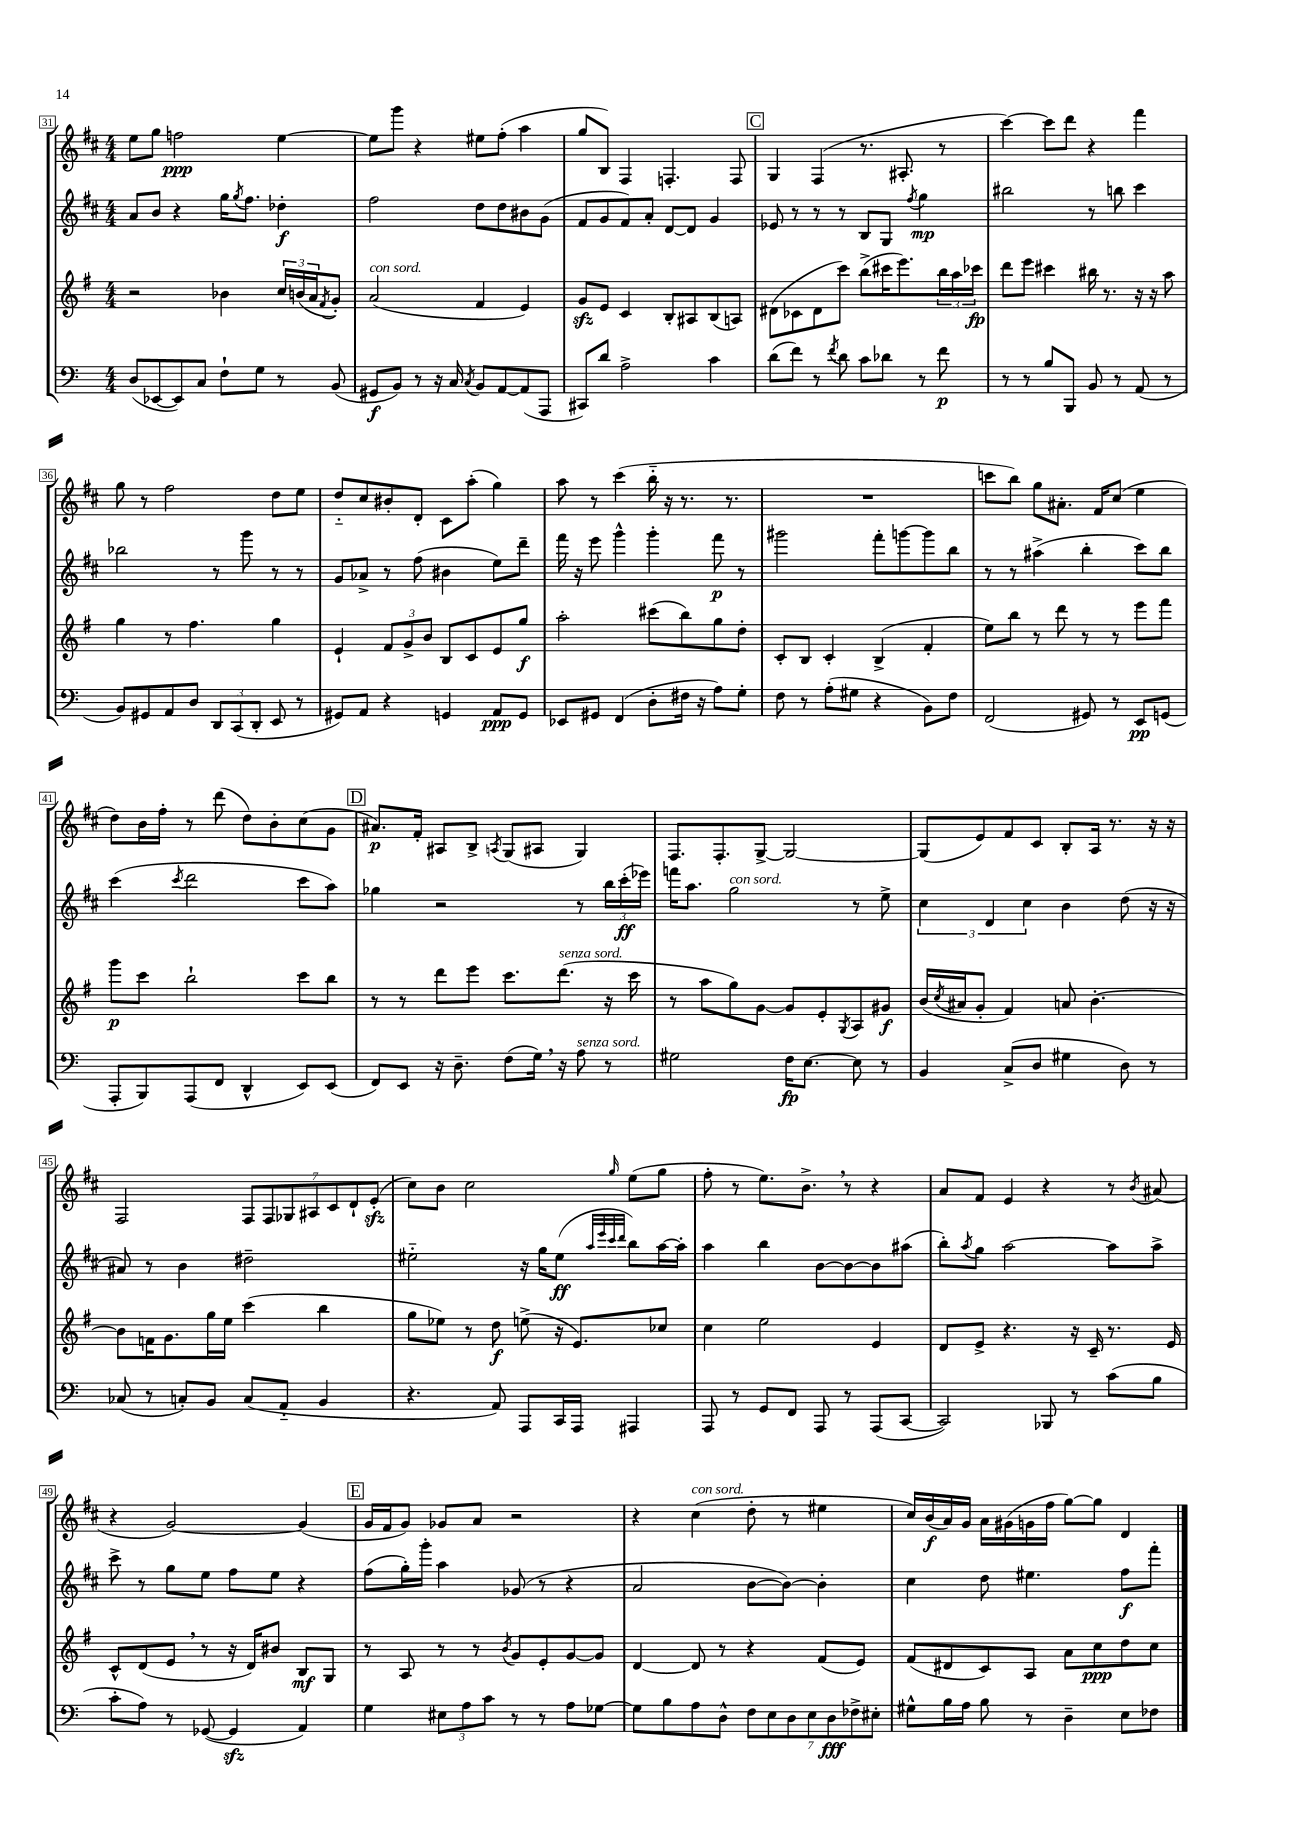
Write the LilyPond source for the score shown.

<<
\new StaffGroup <<
\new Staff = "s0" {
    \clef treble \key d \major \numericTimeSignature \time 4/4
    e''8 g''8 f''2\ppp e''4~ |
    e''8 g'''8 r4 eis''8 fis''8-.( a''4 |
    g''8 b8) fis4 f4.-. f8 |
    \mark \markup { \box "C" } g4 fis4( r8. ais8.-. r8 |
    cis'''4~) cis'''8 d'''8 r4 fis'''4 |
    g''8 r8 fis''2 d''8 e''8 |
    d''8-_ cis''8 bis'8-. d'8-. cis'8 a''8-.( g''4) |
    a''8 r8 cis'''4( b''16-_ r16 r8. r8. |
    R1 |
    c'''8 b''8) g''8 ais'8.-. fis'16 cis''8( e''4 |
    d''8) b'16 fis''16-. r8 d'''8( d''8) b'8-. cis''8( g'8 |
    \mark \markup { \box "D" } ais'8.\p) fis'16-. ais8 b8-> \acciaccatura { a8 } g8( ais8 g4) |
    fis8. fis8.-. g8~-> g2~ |
    g8( e'8) fis'8 cis'8 b8-. a16 r8. r16 r16 |
    fis2 \tuplet 7/4 { fis8 fis8 ges8 ais8 cis'8 d'8-! e'8-.\sfz( } |
    cis''8) b'8 cis''2 \grace { g''16 } e''8( g''8 |
    fis''8-. r8 e''8.) b'8.-> \breathe r8 r4 |
    a'8 fis'8 e'4 r4 r8 \acciaccatura { b'8 } ais'8( |
    r4 g'2~) g'4( |
    \mark \markup { \box "E" } g'16 fis'16 g'8) ges'8 a'8 r2 |
    r4 cis''4^\markup { \italic "con sord." }( d''8-. r8 eis''4 |
    cis''16) b'16\f( a'16) g'16 a'16 gis'16( g'16 fis''16 g''8~) g''8 d'4 \bar "|." |
}
\new Staff = "s1" {
    \clef treble \key d \major \numericTimeSignature \time 4/4
    a'8 b'8 r4 g''16 \acciaccatura { g''8 } fis''8. des''4-.\f |
    fis''2 d''8 d''8 bis'8 g'8( |
    fis'8 g'8 fis'8) a'8-. d'8~ d'8 g'4 |
    \mark \markup { \box "C" } ees'8 r8 r8 r8 b8 g8 \acciaccatura { fis''8 } g''4\mp |
    bis''2 r8 b''8 cis'''4 |
    bes''2 r8 g'''8 r8 r8 |
    g'8 aes'8-> r8 fis''8( bis'4 e''8) d'''8-- |
    fis'''16 r16 e'''8 g'''4-^ g'''4-. fis'''8\p r8 |
    gis'''2 fis'''8-. g'''8~ g'''8 b''8 |
    r8 r8 ais''4->( b''4-. cis'''8) b''8 |
    cis'''4( \acciaccatura { cis'''8 } d'''2 cis'''8 a''8) |
    \mark \markup { \box "D" } ges''4 r2 r8 \tuplet 3/2 { b''16 cis'''16-.\ff( ees'''16) } |
    f'''16 a''8. g''2^\markup { \italic "con sord." } r8 e''8-> |
    \tuplet 3/2 { cis''4 d'4 cis''4 } b'4 d''8( r16 r16 |
    ais'8) r8 b'4 dis''2-- |
    eis''2-_ r16 g''16 eis''8\ff( \grace { a''32 e'''32 cis'''32 d'''32 } b''8) a''16~ a''16-. |
    a''4 b''4 b'8~ b'8~ b'8 ais''8( |
    b''8-.) \acciaccatura { a''8 } g''8 a''2~ a''8 a''8-> |
    cis'''8-> r8 g''8 e''8 fis''8 e''8 r4 |
    \mark \markup { \box "E" } fis''8( g''16-.) g'''16-. a''4 ges'8( r8 r4 |
    a'2 b'8~ b'8~) b'4-. |
    cis''4 d''8 eis''4. fis''8\f fis'''8-. \bar "|." |
}
\new Staff = "s2" {
    \clef treble \key g \major \numericTimeSignature \time 4/4
    r2 bes'4 \tuplet 3/2 { c''16 b'16( a'16 } \acciaccatura { fis'8 } g'8-.) |
    a'2^\markup { \italic "con sord." }( fis'4 e'4) |
    g'8\sfz e'8 c'4 b8-. ais8 b8( a8) |
    \mark \markup { \box "C" } dis'8( ces'8 dis'8 c'''8) b''8->( cis'''16 e'''8.) \tuplet 3/2 { b''16 a''16 ces'''16\fp } |
    d'''8 e'''8 cis'''4 bis''16 r8. r16 r16 a''8 |
    g''4 r8 fis''4. g''4 |
    e'4-! \tuplet 3/2 { fis'8 g'8-> b'8 } b8 c'8 e'8 g''8\f |
    a''2-. cis'''8( b''8) g''8 d''8-. |
    c'8-. b8 c'4-. b4->( fis'4-. |
    e''8) b''8 r8 d'''8 r8 r8 e'''8 fis'''8 |
    g'''8\p c'''8 b''2-! c'''8 b''8 |
    \mark \markup { \box "D" } r8 r8 d'''8 e'''8 c'''8. d'''8.^\markup { \italic "senza sord." }( r16 c'''16 |
    r8 a''8 g''8) g'8~ g'8 e'8-. \acciaccatura { g8 } a8 gis'8\f |
    b'16( \acciaccatura { c''8 } ais'16 g'8-. fis'4) a'8 b'4.~-. |
    b'8 f'16 g'8. g''16 e''16 c'''4( b''4 |
    g''8 ees''8) r8 d''8\f e''8->( r16 e'8.) ces''8 |
    c''4 e''2 e'4 |
    d'8 e'8-> r4. r16 c'16-- r8. e'16 |
    c'8-^ d'8( e'8 \breathe r8 r16 d'16) bis'8 b8\mf g8 |
    \mark \markup { \box "E" } r8 a8 r8 r8 \acciaccatura { b'8 } g'8 e'8-. g'8~ g'8 |
    d'4~ d'8 r8 r4 fis'8( e'8) |
    fis'8( dis'8 c'8) a8 a'8 c''8\ppp d''8 c''8 \bar "|." |
}
\new Staff = "s3" {
    \clef bass \key c \major \numericTimeSignature \time 4/4
    d8( ees,8~ ees,8) c8 f8-! g8 r8 b,8( |
    gis,8\f b,8) r8 r16 c16 \acciaccatura { c8 } b,8 a,8~ a,8( a,,8 |
    cis,8) d'8 a2-> c'4 |
    \mark \markup { \box "C" } d'8( f'8) r8 \acciaccatura { f'8 } d'8 c'8 des'8 r8 f'8\p |
    r8 r8 b8 b,,8 b,8 r8 a,8( r8 |
    b,8) gis,8 a,8 d8 \tuplet 3/2 { d,8 c,8( d,8-. } e,8 r8 |
    gis,8) a,8 r4 g,4 a,8\ppp g,8 |
    ees,8 gis,8 f,4( d8-. fis16 r16 a8) g8-. |
    f8 r8 a8-.( gis8 r4 b,8) f8 |
    f,2( gis,8) r8 e,8\pp g,8( |
    a,,8-. b,,8) a,,8( f,8 d,4-^ e,8) e,8( |
    \mark \markup { \box "D" } f,8) e,8 r16 d8.-- f8( g16) \breathe r16 a8^\markup { \italic "senza sord." } r8 |
    gis2 f16\fp e8.~ e8 r8 |
    b,4 c8->( d8 gis4 d8) r8 |
    ces8( r8 c8-.) b,8 c8( a,8-_ b,4 |
    r4. a,8) a,,8 c,16 a,,16 ais,,4 |
    a,,8 r8 g,8 f,8 a,,8 r8 a,,8( c,8~ |
    c,2) bes,,8 r8 c'8( b8 |
    c'8-. a8) r8 ges,8~( ges,4\sfz a,4) |
    \mark \markup { \box "E" } g4 \tuplet 3/2 { eis8 a8 c'8 } r8 r8 a8 ges8~ |
    ges8 b8 a8 d8-^ \tuplet 7/4 { f8 e8 d8 e8 d8\fff fes8-> eis8-. } |
    gis8-^ b16 a16 b8 r8 d4-- e8 fes8 \bar "|." |
}
>>
>>
\layout { \context { \Score currentBarNumber = #31 \override BarNumber.stencil = #(make-stencil-boxer 0.1 0.3 ly:text-interface::print) } }
